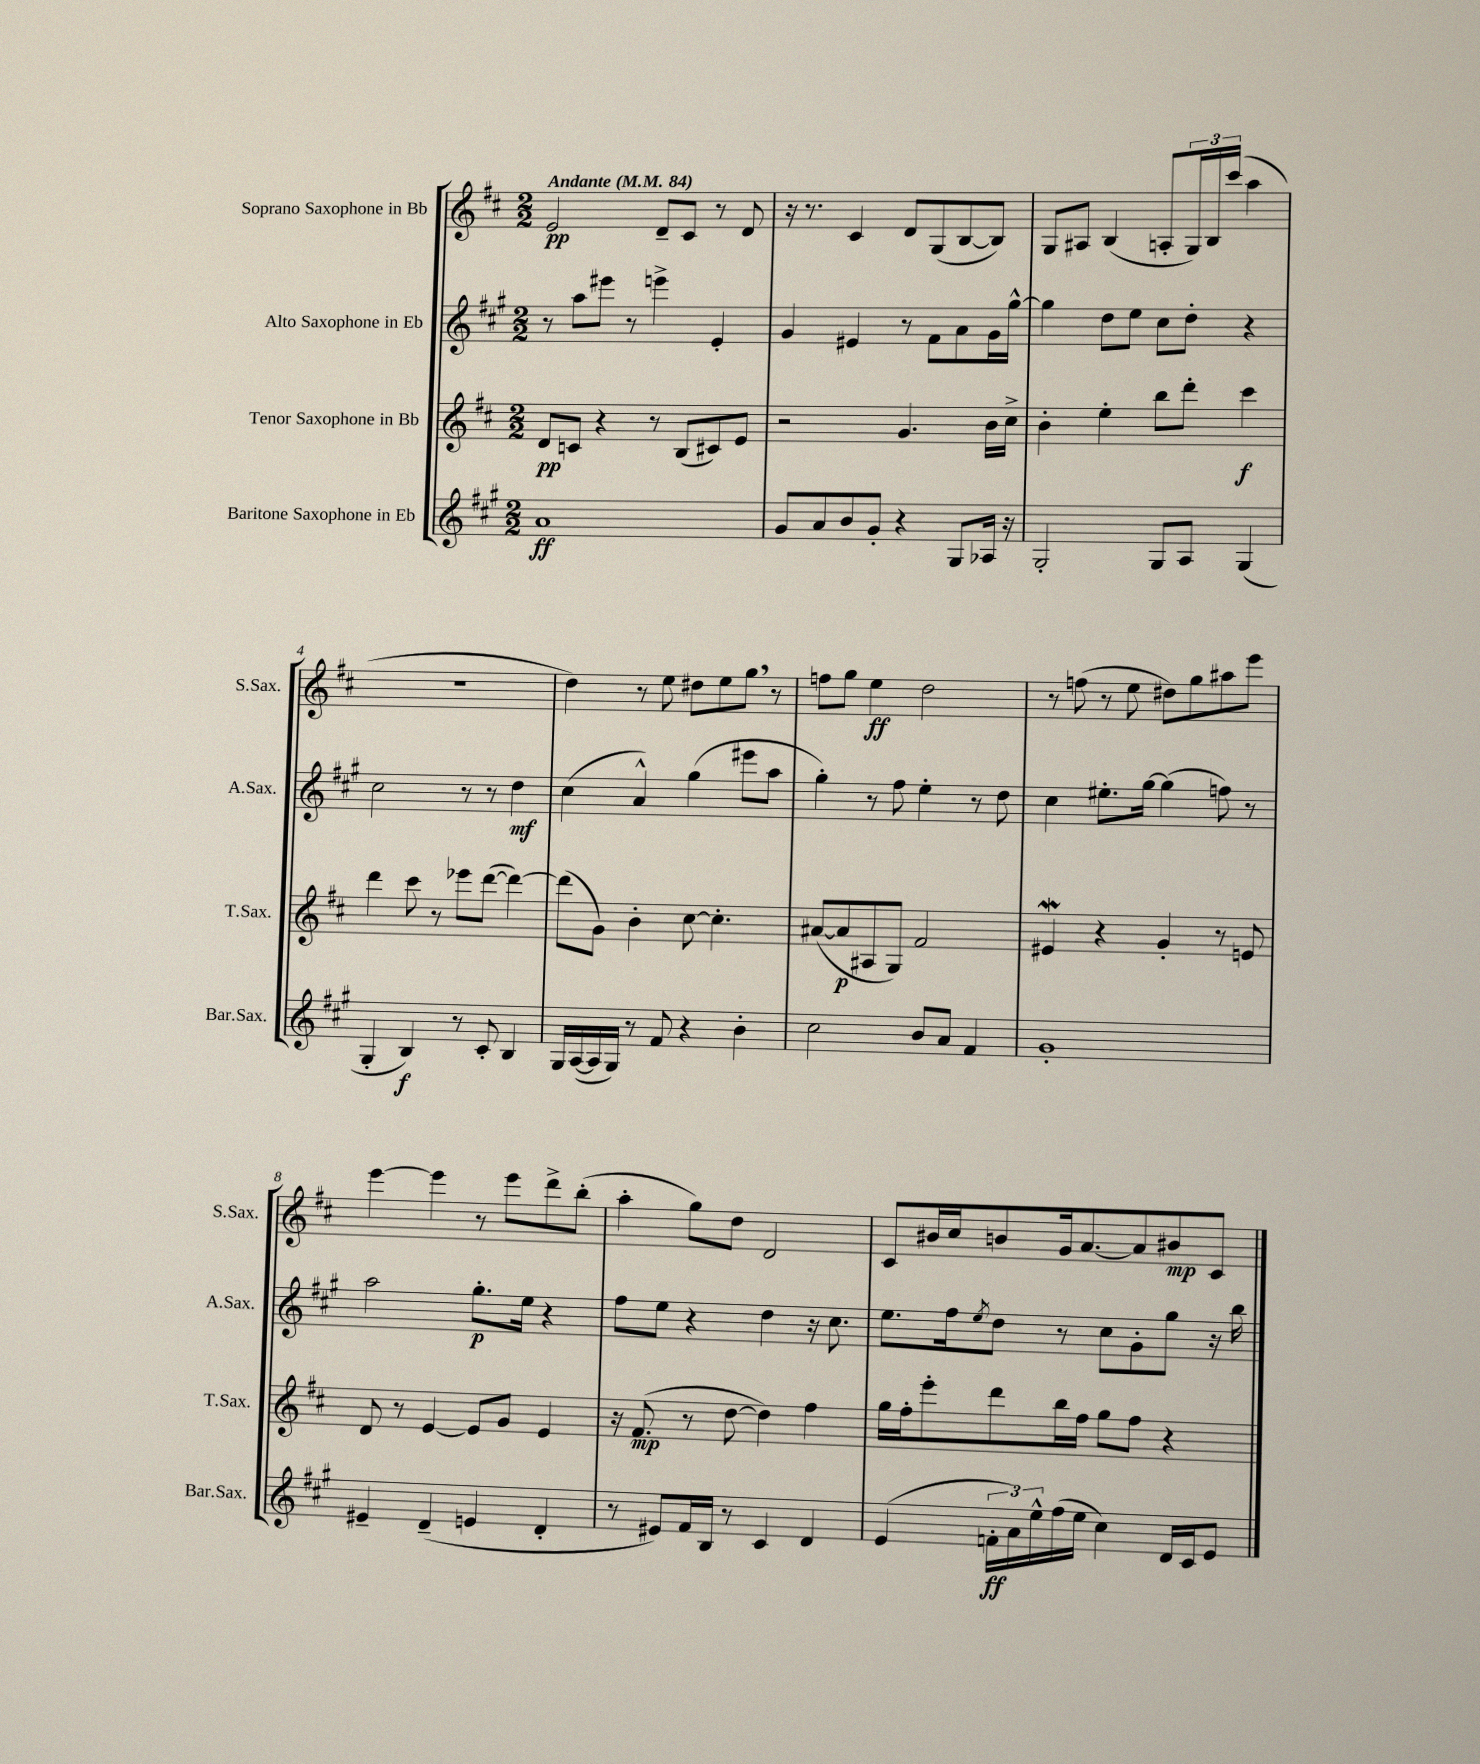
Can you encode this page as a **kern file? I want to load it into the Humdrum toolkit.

**kern	**dynam	**kern	**dynam	**kern	**dynam	**kern	**dynam
*part4	*part4	*part3	*part3	*part2	*part2	*part1	*part1
*staff4	*staff4	*staff3	*staff3	*staff2	*staff2	*staff1	*staff1
*I"Baritone Saxophone in Eb	*	*I"Tenor Saxophone in Bb	*	*I"Alto Saxophone in Eb	*	*I"Soprano Saxophone in Bb	*
*I'Bar.Sax.	*	*I'T.Sax.	*	*I'A.Sax.	*	*I'S.Sax.	*
*clefG2	*	*clefG2	*	*clefG2	*	*clefG2	*
*k[f#c#g#]	*	*k[f#c#]	*	*k[f#c#g#]	*	*k[f#c#]	*
*M2/2	*	*M2/2	*	*M2/2	*	*M2/2	*
*MM84	*	*MM84	*	*MM84	*	*MM84	*
=1	=1	=1	=1	=1	=1	=1	=1
!	!	!	!	!	!	!LO:TX:a:B:t=Andante	!
1a	ff	8d/L	pp	8r	.	2e/	pp
.	.	8cn/J	.	8aa\L	.	.	.
.	.	4r	.	8eee#X\J	.	.	.
.	.	.	.	8r	.	.	.
.	.	8r	.	4eeen^\	.	8d~/L	.
.	.	(8B/L	.	.	.	8c#/J	.
.	.	8c#X/)	.	4e'/	.	8r	.
.	.	8e/J	.	.	.	8d/	.
=2	=2	=2	=2	=2	=2	=2	=2
8g#/L	.	2r	.	4g#/	.	16r	.
.	.	.	.	.	.	8.r	.
8a/	.	.	.	.	.	.	.
8b/	.	.	.	4e#X/	.	4c#/	.
8g#'/J	.	.	.	.	.	.	.
4r	.	4.g/	.	8r	.	8d/L	.
.	.	.	.	8f#\L	.	(8G/	.
8G#/L	.	.	.	8a\	.	[8B/	.
16A-X/Jk	.	16b\LL	.	16g#\L	.	8B/J])	.
16r	.	16cc#^\JJ	.	[16gg#^^\JJ	.	.	.
=3	=3	=3	=3	=3	=3	=3	=3
2G#'/	.	4b'\	.	4gg#\]	.	8G/L	.
.	.	.	.	.	.	8A#X/J	.
.	.	4ee'\	.	8dd\L	.	(4B/	.
.	.	.	.	8ee\J	.	.	.
8G#/L	.	8bb\L	.	8cc#\L	.	8An'/L	.
8A/J	.	8ddd'\J	.	8dd'\J	.	24G/L)	.
.	.	.	.	.	.	24B/	.
.	.	.	.	.	.	(24ccc#/JJ	.
(4G#/	.	4ccc#\	f	4r	.	4aa\	.
!!LO:LB:g=z
=4	=4	=4	=4	=4	=4	=4	=4
4G#'/	.	4ddd\	.	2cc#\	.	1r	.
4B/)	f	8ccc#\	.	.	.	.	.
.	.	8r	.	.	.	.	.
8r	.	8eee-X\L	.	8r	.	.	.
8c#'/	.	([8ddd\J	.	8r	.	.	.
4B/	.	4ddd\_)	.	4dd\	mf	.	.
=5	=5	=5	=5	=5	=5	=5	=5
16G#/LL	.	(8ddd\L]	.	(4cc#\	.	4dd\)	.
([16A/	.	.	.	.	.	.	.
16A/]	.	8g\J)	.	.	.	.	.
16G#/JJ)	.	.	.	.	.	.	.
8r	.	4b'\	.	4a^^/)	.	8r	.
8f#/	.	.	.	.	.	8ee\	.
4r	.	[8cc#\	.	(4gg#\	.	8dd#X\L	.
.	.	4.cc#'\]	.	.	.	8ee\	.
4b'\	.	.	.	8eee#X\L	.	8gg,\J	.
.	.	.	.	8aa\J	.	8r	.
=6	=6	=6	=6	=6	=6	=6	=6
2cc#\	.	([8a#X/L	.	4gg#'\)	.	8ffn\L	.
.	.	8a#/]	p	.	.	8gg\J	.
.	.	8A#X/	.	8r	.	4ee\	ff
.	.	8G/J)	.	8ff#\	.	.	.
8b/L	.	2f#/	.	4ee'\	.	2dd\	.
8a/J	.	.	.	.	.	.	.
4f#/	.	.	.	8r	.	.	.
.	.	.	.	8dd\	.	.	.
=7	=7	=7	=7	=7	=7	=7	=7
1g#'	.	4e#XW/	.	4cc#\	.	8r	.
.	.	.	.	.	.	(8ffn\	.
.	.	4r	.	8.ee#X'\L	.	8r	.
.	.	.	.	.	.	8ee\	.
.	.	.	.	[16gg#\Jk	.	.	.
.	.	4g'/	.	(4gg#\]	.	8dd#X\L)	.
.	.	.	.	.	.	8gg\	.
.	.	8r	.	8ffn\)	.	8aa#X\	.
.	.	8en/	.	8r	.	8eee\J	.
!!LO:LB:g=z
=8	=8	=8	=8	=8	=8	=8	=8
4e#X~/	.	8d/	.	2aa\	.	[4eee\	.
.	.	8r	.	.	.	.	.
(4d~/	.	[4e/	.	.	.	4eee\]	.
4en/	.	8e/L]	.	8.gg#'\L	p	8r	.
.	.	8g/J	.	.	.	8eee\L	.
.	.	.	.	16ee\Jk	.	.	.
4d'/	.	4e/	.	4r	.	8ddd^\	.
.	.	.	.	.	.	(8bb'\J	.
=9	=9	=9	=9	=9	=9	=9	=9
8r	.	16r	.	8ff#\L	.	4aa'\	.
.	.	(8.f#/	mp	.	.	.	.
8e#X/L)	.	.	.	8ee\J	.	.	.
16f#/L	.	8r	.	4r	.	8gg\L)	.
16B/JJ	.	.	.	.	.	.	.
8r	.	[8dd\	.	.	.	8dd\J	.
4c#/	.	4dd\])	.	4dd\	.	2d/	.
4d/	.	4ff#\	.	16r	.	.	.
.	.	.	.	8.cc#\	.	.	.
=10	=10	=10	=10	=10	=10	=10	=10
(4e/	.	16gg\LL	.	8.ee\L	.	8c#/L	.
.	.	16ff#'\J	.	.	.	.	.
.	.	8eee'\	.	.	.	16b#X/L	.
.	.	.	.	16ff#\k	.	16cc#/J	.
.	.	.	.	8qee/	.	.	.
24fn'\LL	ff	8ddd\	.	8dd\J	.	8bn/	.
24a\)	.	.	.	.	.	.	.
24ee^^\	.	.	.	.	.	.	.
(16ff#\	.	16bb\L	.	8r	.	16g/k	.
16ee\JJ	.	16ff#\JJ	.	.	.	[8.a/	.
4cc#\)	.	8gg\L	.	8cc#\L	.	.	.
.	.	8ff#\J	.	8g#'\	.	8a/]	.
16d/LL	.	4r	.	8gg#\J	.	8b#X/	mp
16c#/J	.	.	.	.	.	.	.
8e/J	.	.	.	16r	.	8c#/J	.
.	.	.	.	16bb\	.	.	.
==	==	==	==	==	==	==	==
*-	*-	*-	*-	*-	*-	*-	*-
